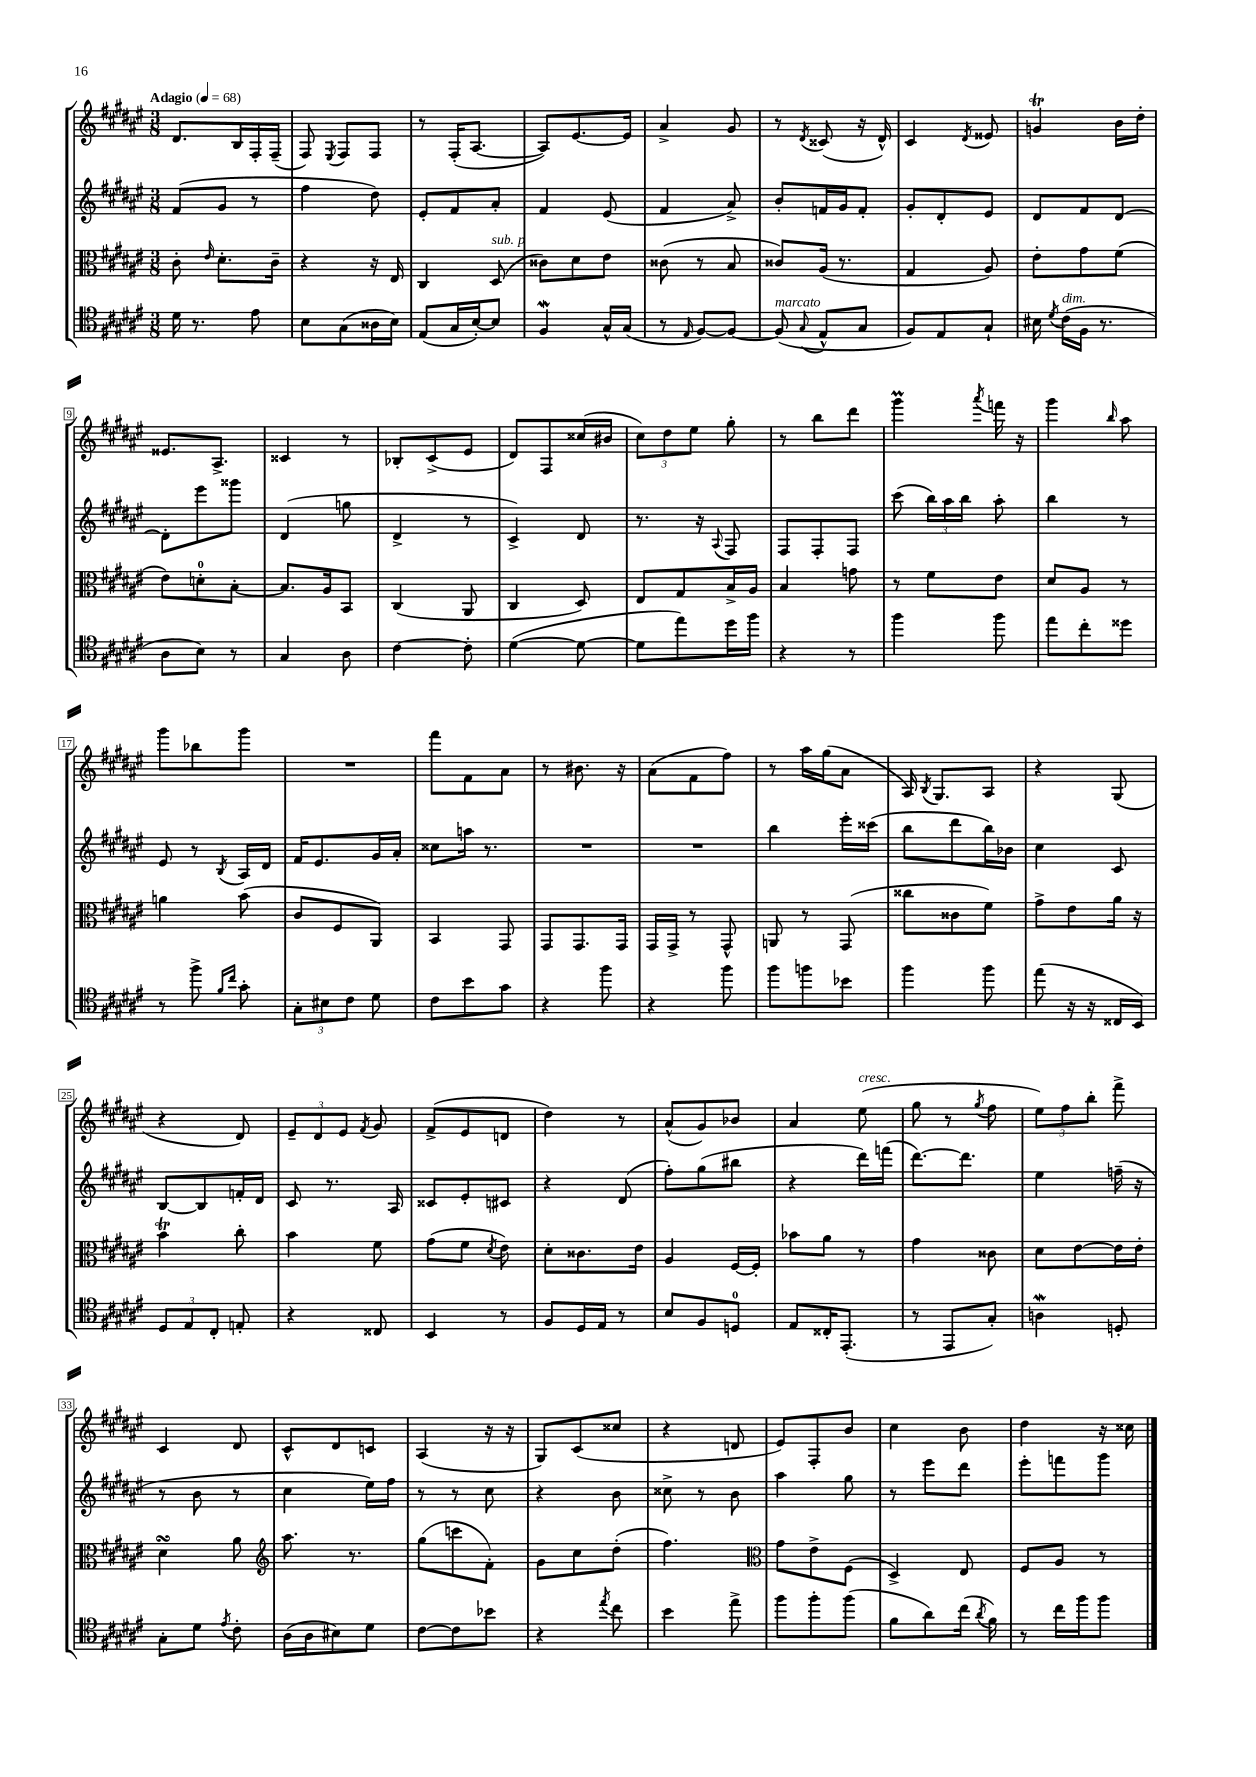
<<
\new StaffGroup <<
\new Staff = "s0" {
    \clef treble \key fis \major \numericTimeSignature \time 3/8 \tempo "Adagio" 4 = 68
    \autoBeamOff dis'8.[ b16 fis16-. fis16]--( |
    fis8) \acciaccatura { eis8 } fis8[ fis8] |
    r8 fis16[-.( ais8.]~ |
    ais8[) eis'8.~ eis'16] |
    ais'4-> gis'8 |
    r8 \acciaccatura { dis'8 } cisis'8( r16 dis'16-^) |
    cis'4 \acciaccatura { dis'8 } eisis'8 |
    g'4\trill b'16[ dis''16]-. |
    eisis'8.[ ais8.]-> |
    cisis'4 r8 |
    bes8[-. cis'8->( eis'8] |
    dis'8[) fis8 cisis''16( bis'16] |
    \tuplet 3/2 { cis''8[) dis''8 eis''8] } gis''8-. |
    r8 b''8[ dis'''8] |
    gis'''4\prall \acciaccatura { ais'''8 } f'''16 r16 |
    gis'''4 \grace { b''16 } ais''8 |
    gis'''8[ bes''8 gis'''8] |
    R4. |
    fis'''8[ fis'8 ais'8] |
    r8 bis'8. r16 |
    ais'8[( fis'8 fis''8]) |
    r8 ais''16[ gis''16( ais'8] |
    ais16) \acciaccatura { b8 } gis8.[ ais8] |
    r4 gis8( |
    r4 dis'8) |
    \tuplet 3/2 { eis'8[-- dis'8 eis'8] } \acciaccatura { fis'8 } gis'8 |
    fis'8[->( eis'8 d'8] |
    dis''4) r8 |
    ais'8[-^( gis'8) bes'8] |
    ais'4 eis''8^\markup { \italic "cresc." }( |
    gis''8 r8 \acciaccatura { gis''8 } fis''8 |
    \tuplet 3/2 { eis''8[) fis''8 b''8]-. } fis'''8-> |
    cis'4 dis'8 |
    cis'8[-^ dis'8 c'8] |
    ais4( r16 r16 |
    gis8[) cis'8( cisis''8] |
    r4 d'8 |
    eis'8[) fis8-. b'8] |
    cis''4 b'8 |
    dis''4 r16 cisis''16 \bar "|." |
}
\new Staff = "s1" {
    \clef treble \key fis \major \numericTimeSignature \time 3/8
    \autoBeamOff fis'8[( gis'8] r8 |
    fis''4 dis''8) |
    eis'8[-. fis'8 ais'8]-. |
    fis'4 eis'8( |
    fis'4 ais'8->) |
    b'8[-. f'16 gis'16 f'8]-. |
    gis'8[-. dis'8-. eis'8] |
    dis'8[ fis'8 dis'8]~ |
    dis'8[-. eis'''8 gisis'''8] |
    dis'4( g''8 |
    dis'4-> r8 |
    cis'4->) dis'8 |
    r8. r16 \appoggiatura { ais8 } fis8 |
    fis8[ fis8-. fis8] |
    cis'''8( \tuplet 3/2 { b''16[) ais''16 b''16] } ais''8-. |
    b''4 r8 |
    eis'8 r8 \acciaccatura { b8 } ais16[ dis'16] |
    fis'16[ eis'8. gis'16 ais'16]-. |
    cisis''8[ a''16] r8. |
    R4. |
    R4. |
    b''4 eis'''16[-. cisis'''16]( |
    b''8[ dis'''8 b''16) bes'16] |
    cis''4 cis'8 |
    b8[~ b8 f'16-. dis'16] |
    cis'8 r8. ais16 |
    cisis'8[ eis'8-. cis'8] |
    r4 dis'8( |
    fis''8[-.) gis''8( bis''8] |
    r4 dis'''16[) f'''16]( |
    dis'''8.[~) dis'''8.] |
    eis''4 f''16--( r16 |
    r8 b'8 r8 |
    cis''4 eis''16[) fis''16] |
    r8 r8 cis''8 |
    r4 b'8 |
    cisis''8-> r8 b'8 |
    ais''4 gis''8 |
    r8 eis'''8[ dis'''8] |
    eis'''8[-. f'''8 gis'''8] \bar "|." |
}
\new Staff = "s2" {
    \clef alto \key fis \major \numericTimeSignature \time 3/8
    \autoBeamOff cis'8-. \grace { eis'16 } dis'8.[-. cis'16]-- |
    r4 r16 eis16 |
    cis4 dis8^\markup { \italic "sub. p" }( |
    cisis'8[) dis'8 eis'8] |
    cisis'8( r8 b8 |
    cisis'8[) ais16]( r8. |
    gis4 ais8) |
    eis'8[-. gis'8 fis'8]( |
    eis'8[) d'8-0-. b8]~-. |
    b8.[ ais16 b,8] |
    cis4( ais,8 |
    cis4 dis8) |
    eis8[ gis8 b16-> ais16] |
    b4 g'8 |
    r8 fis'8[ eis'8] |
    dis'8[ ais8] r8 |
    a'4 b'8( |
    cis'8[ fis8 ais,8]) |
    b,4 gis,8 |
    gis,8[ gis,8. gis,16] |
    gis,16[ gis,16]-> r8 gis,8-^ |
    a,8 r8 gis,8( |
    cisis''8[ cisis'8 fis'8]) |
    gis'8[-> eis'8 ais'16] r16 |
    b'4\trill cis''8-. |
    b'4 fis'8 |
    gis'8[( fis'8] \acciaccatura { dis'8 } eis'8) |
    dis'8[-. cisis'8. eis'16] |
    ais4 fis16[~ fis16]-. |
    bes'8[ ais'8] r8 |
    gis'4 cisis'8 |
    dis'8[ eis'8~ eis'16 eis'16]-. |
    dis'4\turn ais'8 |
    \clef treble ais''8. r8. |
    gis''8[( c'''8 fis'8]-.) |
    gis'8[ cis''8 dis''8]-.( |
    fis''4.) |
    \clef alto gis'8[ eis'8-> fis8]( |
    dis4->) eis8 |
    fis8[ ais8] r8 \bar "|." |
}
\new Staff = "s3" {
    \clef tenor \key fis \major \numericTimeSignature \time 3/8
    \autoBeamOff dis'16 r8. eis'8 |
    b8[ gis8( aisis16 b16]) |
    eis8[( gis16 b16~-.) b8] |
    fis4\mordent gis16[-^ gis16]( |
    r8 \grace { eis16 } fis8[~) fis8]~ |
    fis8^\markup { \italic "marcato" }( \appoggiatura { gis8 } eis8[-^ gis8] |
    fis8[) eis8 gis8]-! |
    bis16 \acciaccatura { dis'8 } cis'16[^\markup { \italic "dim." }( fis16] r8. |
    ais8[ b8]) r8 |
    gis4 ais8 |
    cis'4~ cis'8-. |
    dis'4~( dis'8~ |
    dis'8[ eis''8) dis''16 fis''16] |
    r4 r8 |
    fis''4 fis''8 |
    eis''8[ cis''8-. disis''8] |
    r8 fis''8-> \grace { fis'16[ cis''16] } gis'8-. |
    \tuplet 3/2 { gis8[-. bis8 cis'8] } dis'8 |
    cis'8[ b'8 gis'8] |
    r4 fis''8 |
    r4 fis''8 |
    fis''8[ f''8 bes'8] |
    fis''4 fis''8 |
    eis''8( r16 r16 cisis16[ b,16]) |
    \tuplet 3/2 { dis8[ eis8 cis8]-. } e8-. |
    r4 cisis8 |
    b,4 r8 |
    fis8[ dis16 eis16] r8 |
    b8[ fis8 d8]-0 |
    eis8[ cisis16-. eis,8.]-.( |
    r8 eis,8[ gis8]-.) |
    a4\mordent d8-. |
    gis8[-. dis'8] \acciaccatura { eis'8 } cis'8-. |
    ais16[( ais16 bis8) dis'8] |
    cis'8[~ cis'8 bes'8] |
    r4 \acciaccatura { eis''8 } cis''8 |
    b'4 eis''8-> |
    fis''8[ fis''8-. fis''8]( |
    fis'8[ ais'8) cis''16]( \acciaccatura { ais'8 } fis'16) |
    r8 cis''16[ fis''16 fis''8] \bar "|." |
}
>>
>>
\layout { \context { \Score \override BarNumber.stencil = #(make-stencil-boxer 0.1 0.3 ly:text-interface::print) } }
